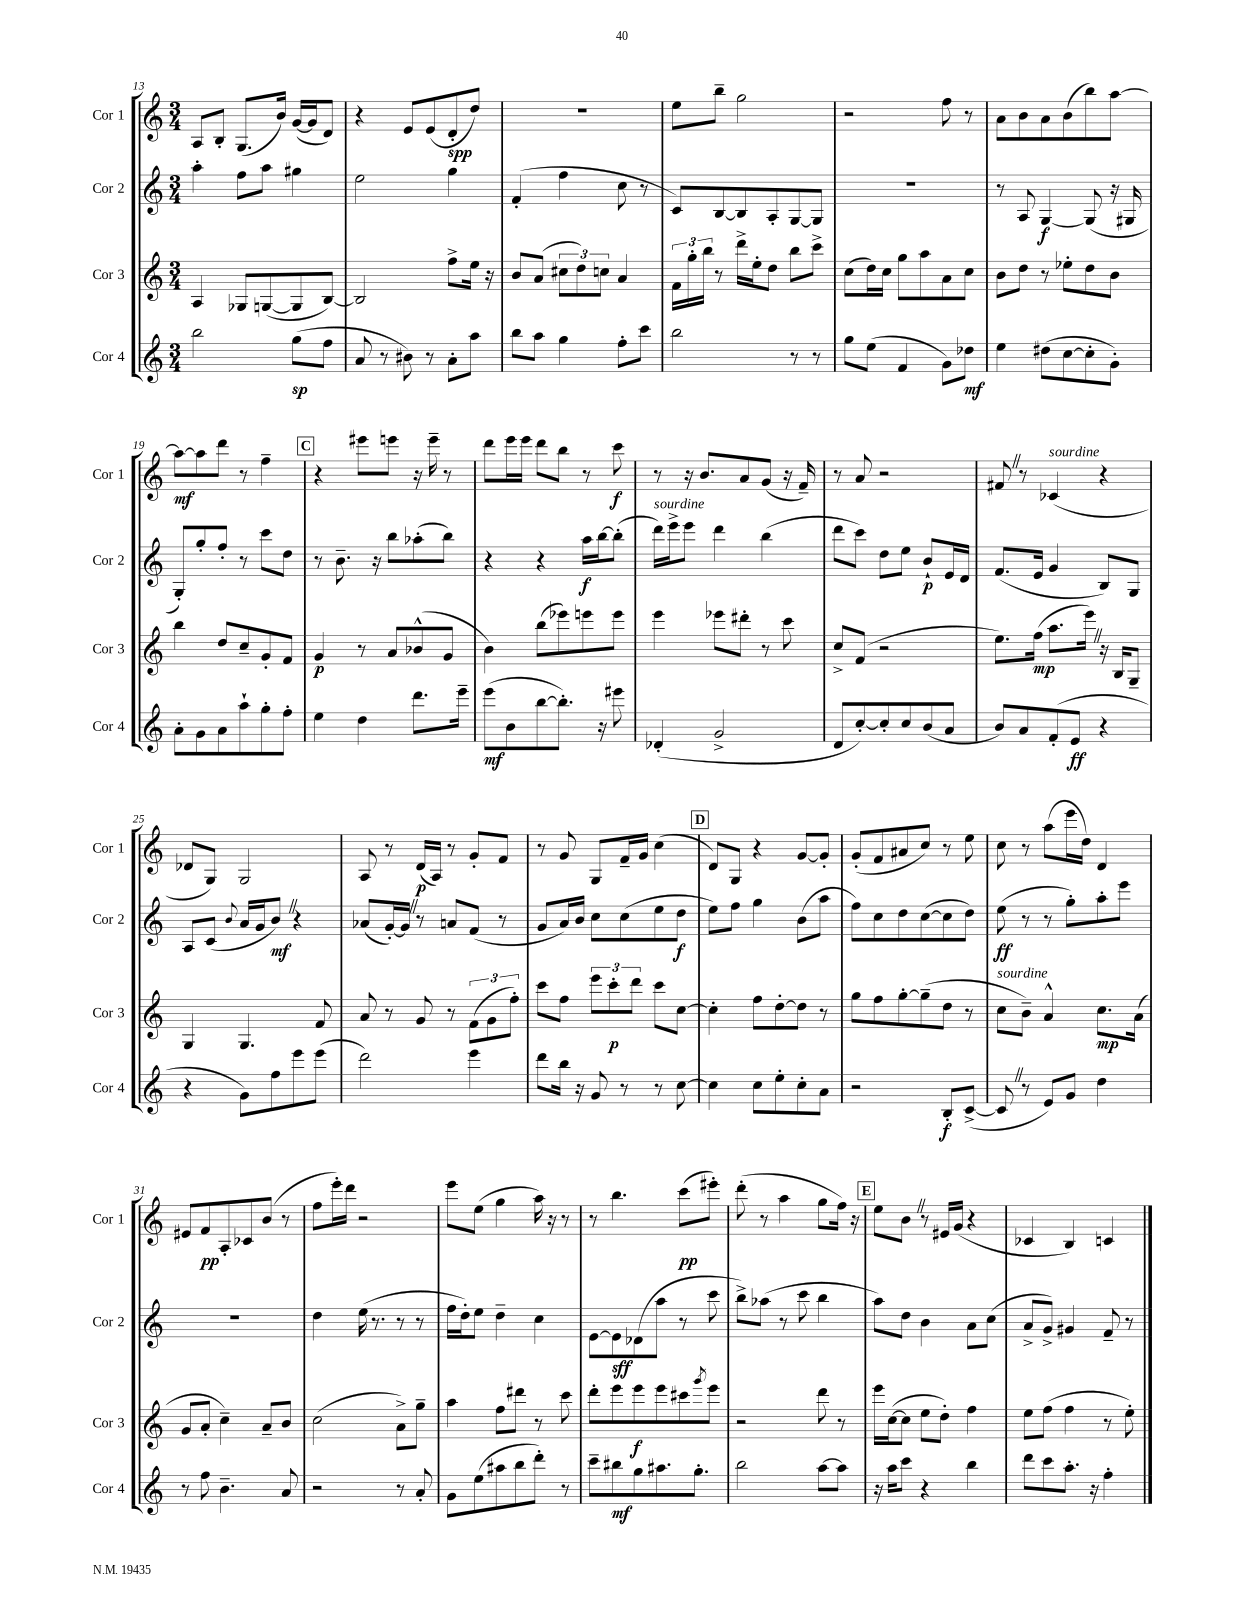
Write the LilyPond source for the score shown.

<<
\new StaffGroup <<
\new Staff = "s0" \with { instrumentName = "Cor 1" shortInstrumentName = "Cor 1" } {
    \clef treble \key c \major \numericTimeSignature \time 3/4
    a8 b8-. g8.( b'16) g'16~( g'16 d'8) |
    r4 e'8 e'8( d'8-.\spp d''8) |
    R2. |
    e''8 b''8-- g''2 |
    r2 f''8 r8 |
    a'8 b'8 a'8 b'8( b''8) a''8~ |
    a''8~\mf a''8 d'''8 r8 f''4-- |
    \mark \markup { \box "C" } r4 eis'''8 e'''8 r16 e'''16-- r8 |
    d'''8 e'''16 e'''16 d'''8 b''8 r8 c'''8\f |
    r8 r16 b'8. a'8 g'8( r16 f'16--) |
    r8 a'8 r2 |
    fis'8 \once \override BreathingSign.text = \markup { \musicglyph "scripts.caesura.straight" } \breathe r8 ces'4^\markup { \italic "sourdine" }( r4 |
    des'8 g8) g2 |
    a8 r8 d'16\p( a16) r8 g'8-. f'8 |
    r8 g'8 g8 f'16-- g'16 c''4( |
    \mark \markup { \box "D" } d'8) g8 r4 g'8~ g'8-. |
    g'8-.( f'8 ais'8 c''8) r8 e''8 |
    c''8 r8 a''8( e'''16 d''16) d'4 |
    eis'8 f'8\pp a8-. ces'8 b'8( r8 |
    f''8 e'''16-.) d'''16 r2 |
    e'''8 e''8( g''4 a''16) r16 r8 |
    r8 b''4. c'''8\pp( eis'''8-.) |
    d'''8-.( r8 a''4 g''8 f''16) r16 |
    \mark \markup { \box "E" } e''8 b'8 \once \override BreathingSign.text = \markup { \musicglyph "scripts.caesura.straight" } \breathe r8 eis'16 g'16( r4 |
    ces'4 b4) c'4 \bar "|." |
}
\new Staff = "s1" \with { instrumentName = "Cor 2" shortInstrumentName = "Cor 2" } {
    \clef treble \key c \major \numericTimeSignature \time 3/4
    a''4-. f''8 a''8 gis''4 |
    e''2 g''4 |
    f'4-.( f''4 c''8 r8 |
    c'8) b8~ b8 a8-. g8~ g8 |
    R2. |
    r8 a8 g4~\f g8( r16 gis16 |
    g8-.) g''8-. f''8-. r8 c'''8 d''8 |
    \mark \markup { \box "C" } r8 b'8.-- r16 b''8 aes''8-.( b''8) |
    r4 r4 a''16\f b''16~ b''8-.( |
    d'''16^\markup { \italic "sourdine" }) e'''16-> e'''8 d'''4 b''4( |
    d'''8 c'''8) d''8 e''8 b'8-!\p e'16 d'16 |
    f'8.( e'16 g'4 b8) g8 |
    a8 c'8( \appoggiatura { b'8 } a'16 g'16 b'8\mf) \once \override BreathingSign.text = \markup { \musicglyph "scripts.caesura.straight" } \breathe r4 |
    aes'8( g'16~-.) g'16 \once \override BreathingSign.text = \markup { \musicglyph "scripts.caesura.straight" } \breathe r8 a'8 f'8( r8 |
    g'8 a'16) b'16 c''8 c''8( e''8 d''8\f |
    \mark \markup { \box "D" } e''8) f''8 g''4 b'8( a''8 |
    f''8) c''8 d''8 c''8~( c''8 d''8) |
    e''8\ff( r8 r8 g''8-.) a''8-. e'''8 |
    R2. |
    d''4 e''16( r8. r8 r8 |
    f''16 d''16-.) e''8 d''4-- c''4 |
    e'8~ e'8\sff des'8( a''8 r8 c'''8 |
    b''8->) aes''8( r8 c'''8 b''4 |
    \mark \markup { \box "E" } a''8) d''8 b'4 a'8 c''8( |
    a'8-> g'8->) gis'4 f'8-- r8 \bar "|." |
}
\new Staff = "s2" \with { instrumentName = "Cor 3" shortInstrumentName = "Cor 3" } {
    \clef treble \key c \major \numericTimeSignature \time 3/4
    a4 ges8 g8~( g8 b8~) |
    b2 f''8-> e''16 r16 |
    b'8 a'8( \tuplet 3/2 { cis''8 d''8) c''8 } a'4 |
    \tuplet 3/2 { f'16 g''16-. b''16 } r8 d'''16-> e''16-. d''8 b''8 c'''8-> |
    c''8( d''16) c''16 g''8 a''8 a'8 c''8 |
    b'8 d''8 r8 ees''8-. d''8 b'8 |
    b''4 d''8 c''8-- g'8-. f'8 |
    \mark \markup { \box "C" } g'4\p r8 a'8 bes'8-^( g'8 |
    b'4) b''8( ees'''8) e'''8 e'''8 |
    e'''4 ees'''8 dis'''8-. r8 c'''8 |
    c''8-> f'8( r2 |
    e''8.) f''16\mp( a''8. e'''16) \once \override BreathingSign.text = \markup { \musicglyph "scripts.caesura.straight" } \breathe r16 b16 g8-- |
    g4 g4. f'8 |
    a'8 r8 g'8 r8 \tuplet 3/2 { f'8( g'8 f''8-.) } |
    c'''8 f''8 \tuplet 3/2 { e'''8 c'''8-.\p d'''8 } c'''8 c''8~ |
    \mark \markup { \box "D" } c''4-. f''8 d''8~-. d''8 r8 |
    g''8 f''8 g''8~-. g''8--( d''8 r8 |
    c''8^\markup { \italic "sourdine" } b'8--) a'4-^ c''8.\mp a'16( |
    g'8 a'8-. c''4--) a'8-- b'8 |
    c''2( a'8->) g''8-- |
    a''4 f''8 dis'''8 r8 c'''8 |
    d'''8-. e'''8 e'''8\f e'''8 cis'''8 \acciaccatura { g'''8 } e'''8 |
    r2 d'''8 r8 |
    \mark \markup { \box "E" } e'''16 c''16~( c''8 e''8 d''8-.) f''4 |
    e''8 f''8( f''4 r8 e''8-.) \bar "|." |
}
\new Staff = "s3" \with { instrumentName = "Cor 4" shortInstrumentName = "Cor 4" } {
    \clef treble \key c \major \numericTimeSignature \time 3/4
    b''2 g''8\sp( f''8 |
    a'8 r8 bis'8) r8 a'8-. a''8 |
    b''8 a''8 g''4 f''8-. c'''8 |
    b''2 r8 r8 |
    g''8 e''8( f'4 g'8) des''8\mf |
    e''4 dis''8( c''8~ c''8-. g'8-.) |
    a'8-. g'8 a'8 a''8-! g''8-. f''8-. |
    \mark \markup { \box "C" } e''4 d''4 d'''8. e'''16-- |
    e'''8\mf( b'8 b''8~ b''8.-.) r16 eis'''8 |
    des'4-.( g'2-> |
    d'8 c''8~-.) c''8-. c''8 b'8( a'8 |
    b'8) a'8 f'8-.( e'8\ff r4 |
    r4 g'8) f''8 e'''8 e'''8( |
    d'''2) e'''4 |
    d'''8 b''16 r16 g'8 r8 r8 c''8~ |
    \mark \markup { \box "D" } c''4 c''8 e''8-. c''8-. a'8 |
    r2 b8-.\f c'8~->( |
    c'8 \once \override BreathingSign.text = \markup { \musicglyph "scripts.caesura.straight" } \breathe r8 e'8) g'8 d''4 |
    r8 f''8 b'4.-- a'8 |
    r2 r8 a'8-. |
    g'8 e''8( ais''8 b''8 d'''8-.) r8 |
    c'''8-- bis''8\mf g''8 ais''8. g''8.-. |
    b''2 a''8~ a''8 |
    \mark \markup { \box "E" } r16 a''16 c'''8 r4 b''4 |
    d'''8 c'''8 a''8.-. r16 f''4-. \bar "|." |
}
>>
>>
\layout { \context { \Score currentBarNumber = #13 } }
